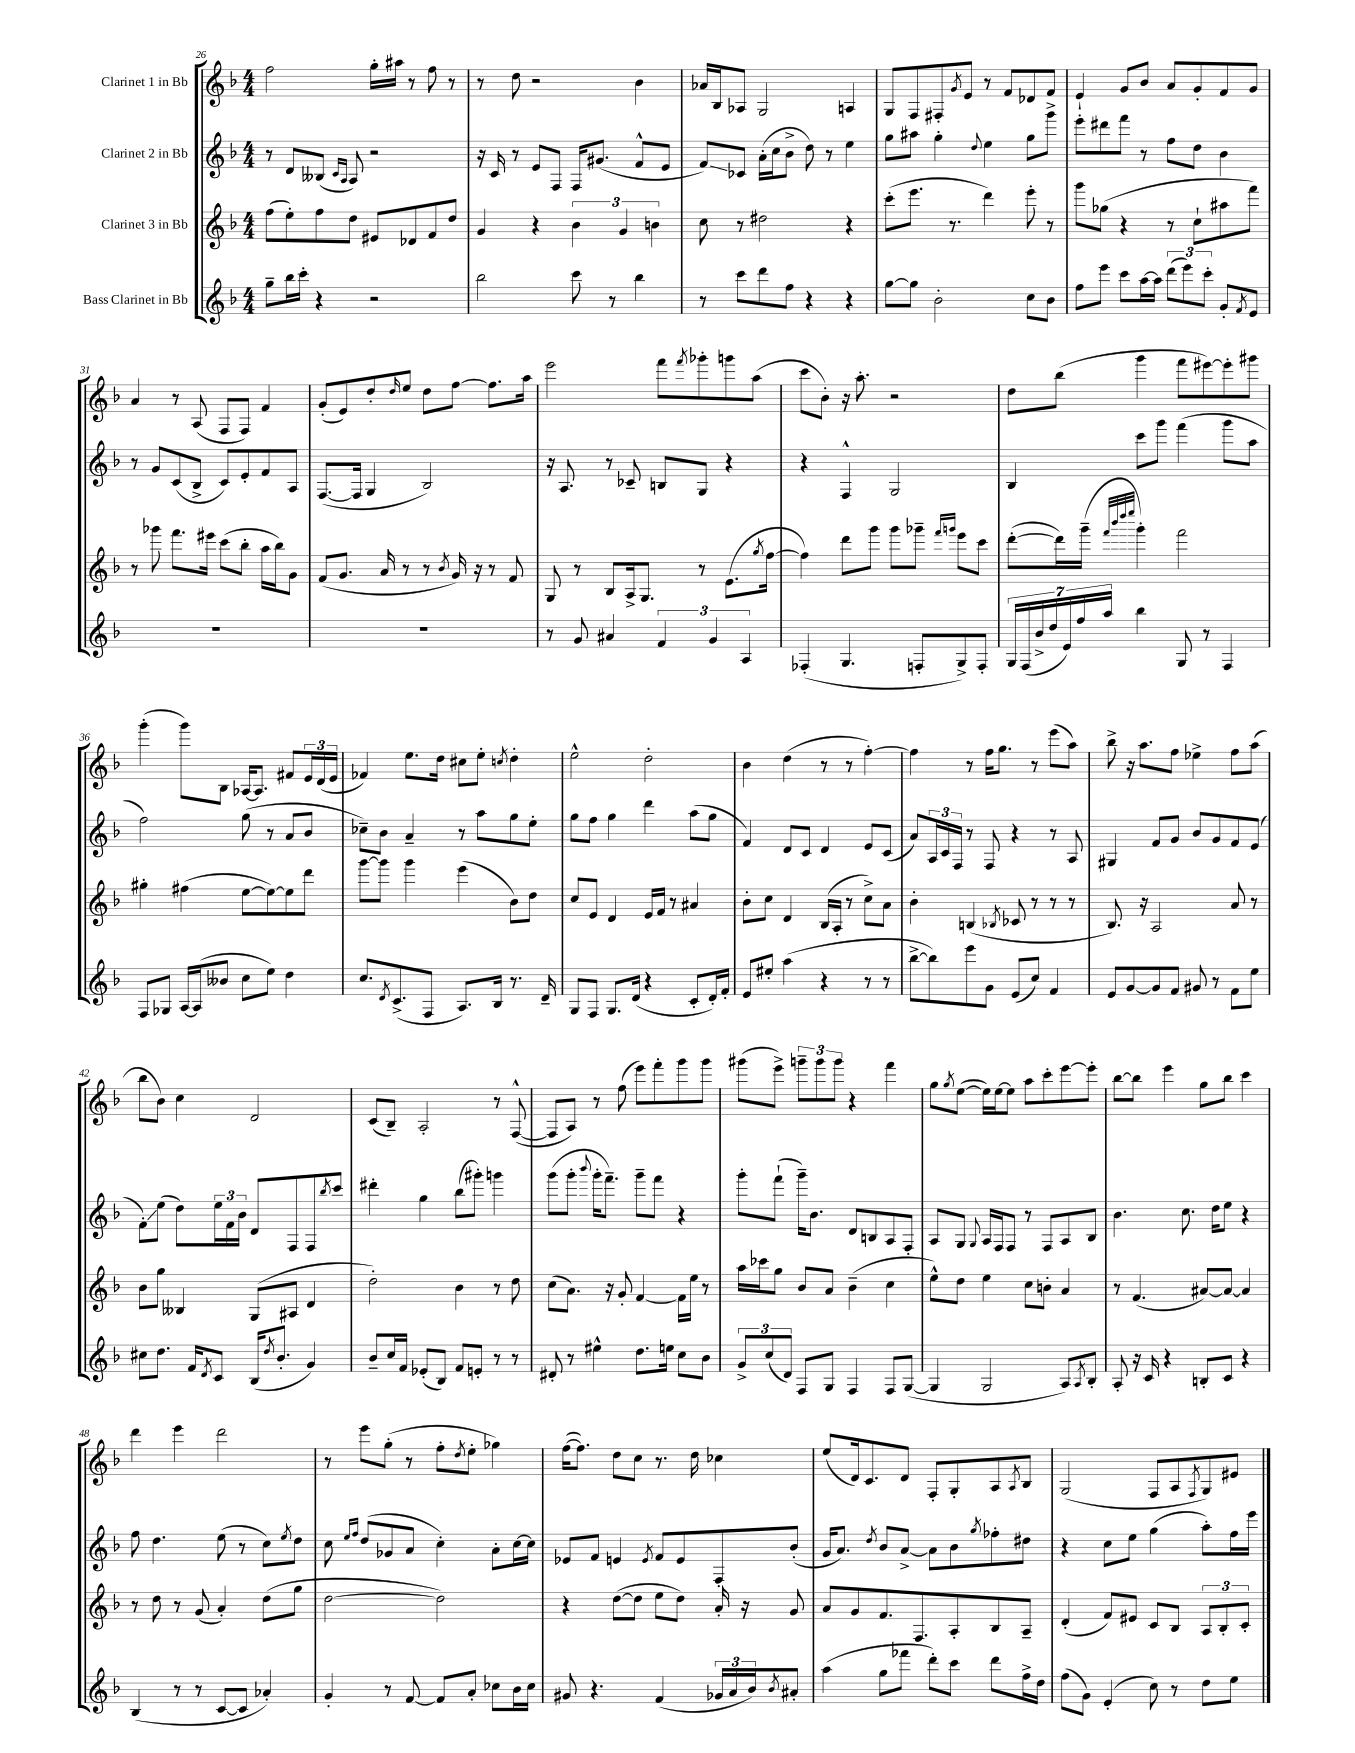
<<
\new StaffGroup <<
\new Staff = "s0" \with { instrumentName = "Clarinet 1 in Bb" } {
    \clef treble \key f \major \numericTimeSignature \time 4/4
    f''2 g''16-. ais''16 r8 f''8 r8 |
    r8 d''8 r2 bes'4 |
    aes'16 bes16 aes8 g2 a4 |
    g8 f8 fis8-. \acciaccatura { g'8 } e'8 r8 f'8 des'8 f'8 |
    e'4-! g'8 bes'8 a'8 g'8-. f'8 g'8 |
    a'4 r8 a8( f8 f8) f'4 |
    g'8-.( e'8) d''8-. \grace { d''16 } e''8 d''8 f''8~ f''8. a''16 |
    e'''2 f'''8 \acciaccatura { f'''8 } ges'''8-. g'''8 a''8( |
    c'''8 bes'8-.) r16 a''8.-. r2 |
    d''8 bes''8( g'''4 f'''8 eis'''8~) eis'''8-. gis'''8 |
    g'''4-.( g'''8) bes8 aes16~ aes8. fis'8 \tuplet 3/2 { e'16 d'16( e'16 } |
    fes'4) e''8. d''16 cis''8 e''8-. \acciaccatura { c''8 } d''4-. |
    e''2-^ d''2-. |
    bes'4 d''4( r8 r8 f''4~-.) |
    f''4 r8 f''16 g''8. r8 e'''8( a''8) |
    bes''8-> r16 a''8. f''8 ees''4-> f''8 a''8( |
    bes''8 bes'8) c''4 d'2 |
    c'8( bes8--) a2-. r8 f8~-^( |
    f8 a8) r8 f''8( e'''8) f'''8-. g'''8 g'''8 |
    gis'''8( e'''8->) \tuplet 3/2 { g'''8-- g'''8 g'''8 } r4 f'''4 |
    g''8 \acciaccatura { g''8 } e''8~( e''16) e''16~ e''8 a''8 c'''8-. e'''8~ e'''8-. |
    bes''8~ bes''8 e'''4 g''8 bes''8 c'''4 |
    d'''4 e'''4 d'''2 |
    r8 e'''8 g''8-.( r8 f''8-. \acciaccatura { d''8 } e''8-. ges''4) |
    f''16~( f''8.) d''8 c''8 r8. d''16 ces''4 |
    e''8( d'16) c'8. d'8 f8-. g8-. a8 \acciaccatura { a8 } bes8 |
    g2( f8 a8 \acciaccatura { f8 } g8) eis'8 \bar "|." |
}
\new Staff = "s1" \with { instrumentName = "Clarinet 2 in Bb" } {
    \clef treble \key f \major \numericTimeSignature \time 4/4
    r8 d'8 beses8( \grace { c'16 a16 } a8) r2 |
    r16 c'16 r8 e'8 f8 f16 gis'8.( f'8-^ e'8 |
    f'8\glissando) ces'8 a'16-.( c''16 bes'8-> d''8) r8 e''4 |
    g''8 ais''8 g''4-. \appoggiatura { d''8 } e''4 g''8 g'''8-> |
    e'''8-. dis'''8 f'''8 r8 f''8 d''8 bes'4 |
    r8 g'8 c'8( bes8-> c'8) e'8-. f'8 a8 |
    f8.~( f16 g4 bes2) |
    r16 a8. r8 ces'8-- b8 g8 r4 |
    r4 f4-^ g2 |
    bes4 c'''8 g'''8 f'''4( g'''8 a''8 |
    f''2) g''8( r8 a'8 bes'8 |
    ces''8--) bes'8 a'4-- r8 a''8 g''8 e''8-. |
    g''8 f''8 g''4 d'''4 a''8( g''8 |
    f'4) d'8 c'8 d'4 e'8 c'8( |
    a'8) \tuplet 3/2 { a16 c'16 f16 } r8 f8 r4 r8 a8 |
    gis4 f'8 g'8 bes'8 g'8 f'8 e'8( |
    f'8-.\glissando) e''8( d''8) \tuplet 3/2 { e''16 f'16 bes'16 } d'8 f8 f8 \acciaccatura { bes''8 } c'''8 |
    dis'''4-. g''4 bes''8( gis'''8-.) g'''4 |
    g'''8( g'''8-. \appoggiatura { bes'''8 } g'''16-. f'''8.--) g'''8-- f'''8 r4 |
    g'''8-. f'''8-!( g'''16--) bes'8. d'8 b8 a8 f8-. |
    a8 g8 \appoggiatura { g8 } a16 f16 f8 r8 f8 a8 bes8 |
    bes'4. c''8. d''16 e''8 r4 |
    f''8 d''4. e''8( r8 c''8) \acciaccatura { e''8 } d''8 |
    c''8 \grace { e''16 f''16 } d''8( ges'8 a'8 c''4-.) a'8-. c''16~ c''16 |
    ees'8 f'8 e'4 \acciaccatura { e'8 } f'8 e'8 f8-. bes'8-.( |
    g'16 a'8.) \acciaccatura { d''8 } bes'8 a'8~-> a'8 bes'8 \acciaccatura { g''8 } fes''8-. dis''8 |
    r4 c''8 e''8 g''4( a''8-.) f''16 e'''16 \bar "|." |
}
\new Staff = "s2" \with { instrumentName = "Clarinet 3 in Bb" } {
    \clef treble \key f \major \numericTimeSignature \time 4/4
    f''8( e''8-.) f''8 d''8 eis'8 des'8 f'8 d''8 |
    g'4 r4 \tuplet 3/2 { bes'4 g'4 b'4 } |
    c''8 r8 dis''2 r4 |
    c'''8-.( e'''8. r8. d'''4) e'''8-. r8 |
    g'''8 ges''8( r4 r8 c''8-! ais''8 f'''8) |
    r8 ges'''8 f'''8. eis'''16 c'''8( bes''8-. a''16 bes''16) g'8 |
    f'8( g'8. a'16 r8 r8 \acciaccatura { bes'8 } g'16) r16 r8 f'8 |
    g8 r8 bes8 a16-> g8. r8 e'8.( \acciaccatura { g''8 } f''16~ |
    f''4) d'''8 g'''8 g'''8 ges'''8-- \grace { f'''16 g'''16 } e'''8 c'''8 |
    d'''8~-.( d'''16) g'''16--( \grace { f'''32 bes'''32 d''''32 e''''32 } g'''4-.) f'''2 |
    gis''4-. fis''4( e''8~ e''8~) e''8 d'''8 |
    g'''8~ g'''8 g'''4 e'''4( bes'8) d''8 |
    c''8 e'8 d'4 e'16 f'16 r8 ais'4 |
    bes'8-. c''8 d'4 bes16( a16-. r8 c''8->) a'8 |
    bes'4-. b4( \acciaccatura { bes8 } ces'8 r8 r8 r8 |
    bes8.) r16 a2 a'8 r8 |
    bes'8 g''8 beses4 g8( ais8 d'4 |
    d''2-.) bes'4 r8 d''8 |
    c''8( a'8.) r16 g'8-. f'4~ f'16 e''16 r8 |
    a''16 ces'''16 g''8 bes'8 a'8 bes'4--( c''4 |
    e''8-^) d''8 e''4 c''8 b'8-. a'4 |
    r8 f'4.( ais'8~) ais'8~ ais'4 |
    r8 d''8 r8 g'8( a'4-.) d''8( g''8 |
    d''2~ d''2) |
    r4 d''8~( d''8 e''8 d''8) a'16-. r16 g'8 |
    a'8 g'8 f'8. f8. a8-. bes8 a8-- |
    d'4-.( f'8) eis'8 c'8 bes8 \tuplet 3/2 { a8 bes8-. c'8-. } \bar "|." |
}
\new Staff = "s3" \with { instrumentName = "Bass Clarinet in Bb" } {
    \clef treble \key f \major \numericTimeSignature \time 4/4
    g''8-- bes''16 c'''16-. r4 r2 |
    bes''2 c'''8 r8 bes''4 |
    r8 c'''8 d'''8 f''8 r4 r4 |
    g''8~ g''8 bes'2-. c''8 bes'8 |
    f''8 e'''8 c'''8 a''16~ a''16 \tuplet 3/2 { d'''8( e'''8) c'''8-. } g'8-. \acciaccatura { f'8 } e'8 |
    R1 |
    R1 |
    r8 g'8 ais'4 \tuplet 3/2 { f'4 g'4 a4 } |
    fes4-.( g4. f8-. g8->) f8-. |
    \tuplet 7/4 { g16 f16( bes'16-> d''16 e'16) f''16 a''16 } bes''4 g8 r8 f4 |
    f8 ges8 a16~ a16( beses'8 c''8 e''8) d''4 |
    c''8. \acciaccatura { d'8 } c'8.->( f8 a8.) bes16 r8. d'16-- |
    g8 f8 g8. d'16( r4 c'8-. d'16-.) f'16-. |
    e'8 eis''8-. a''4( r4 r8 r8 |
    bes''8~-> bes''8) e'''8 g'8 e'8( c''8) f'4 |
    e'8 g'8~ g'8 f'8 gis'8 r8 f'8 e''8 |
    cis''8 d''8. f'16 \acciaccatura { d'8 } c'8 bes16( \acciaccatura { d''8 } bes'8.-. g'4) |
    bes'8-- c''16 f'16 ees'8-.( bes8) f'8 e'8-. r8 r8 |
    dis'8-. r8 eis''4-^ d''8. e''16 c''8 bes'8 |
    \tuplet 3/2 { g'8-> c''8( d'8) } f8 g8 f4 f8 g8~( |
    g4 g2 a8) \acciaccatura { a8 } bes8-. |
    a8-. r16 c'16 r4 b8-. c'8 r4 |
    bes4( r8 r8 c'8~ c'8 aes'4-.) |
    g'4-. r8 f'8~ f'8 a'8-. ces''8 bes'16 ces''16 |
    gis'8 r4. f'4( \tuplet 3/2 { ges'16 a'16 bes'16) } \acciaccatura { bes'8 } ais'8-. |
    a''4( g''8 fes'''8 d'''8-.) c'''8 d'''8 f''16-> d''16 |
    f''8( g'8) e'4-.( c''8) r8 d''8 e''8 \bar "|." |
}
>>
>>
\layout { \context { \Score currentBarNumber = #26 } }
